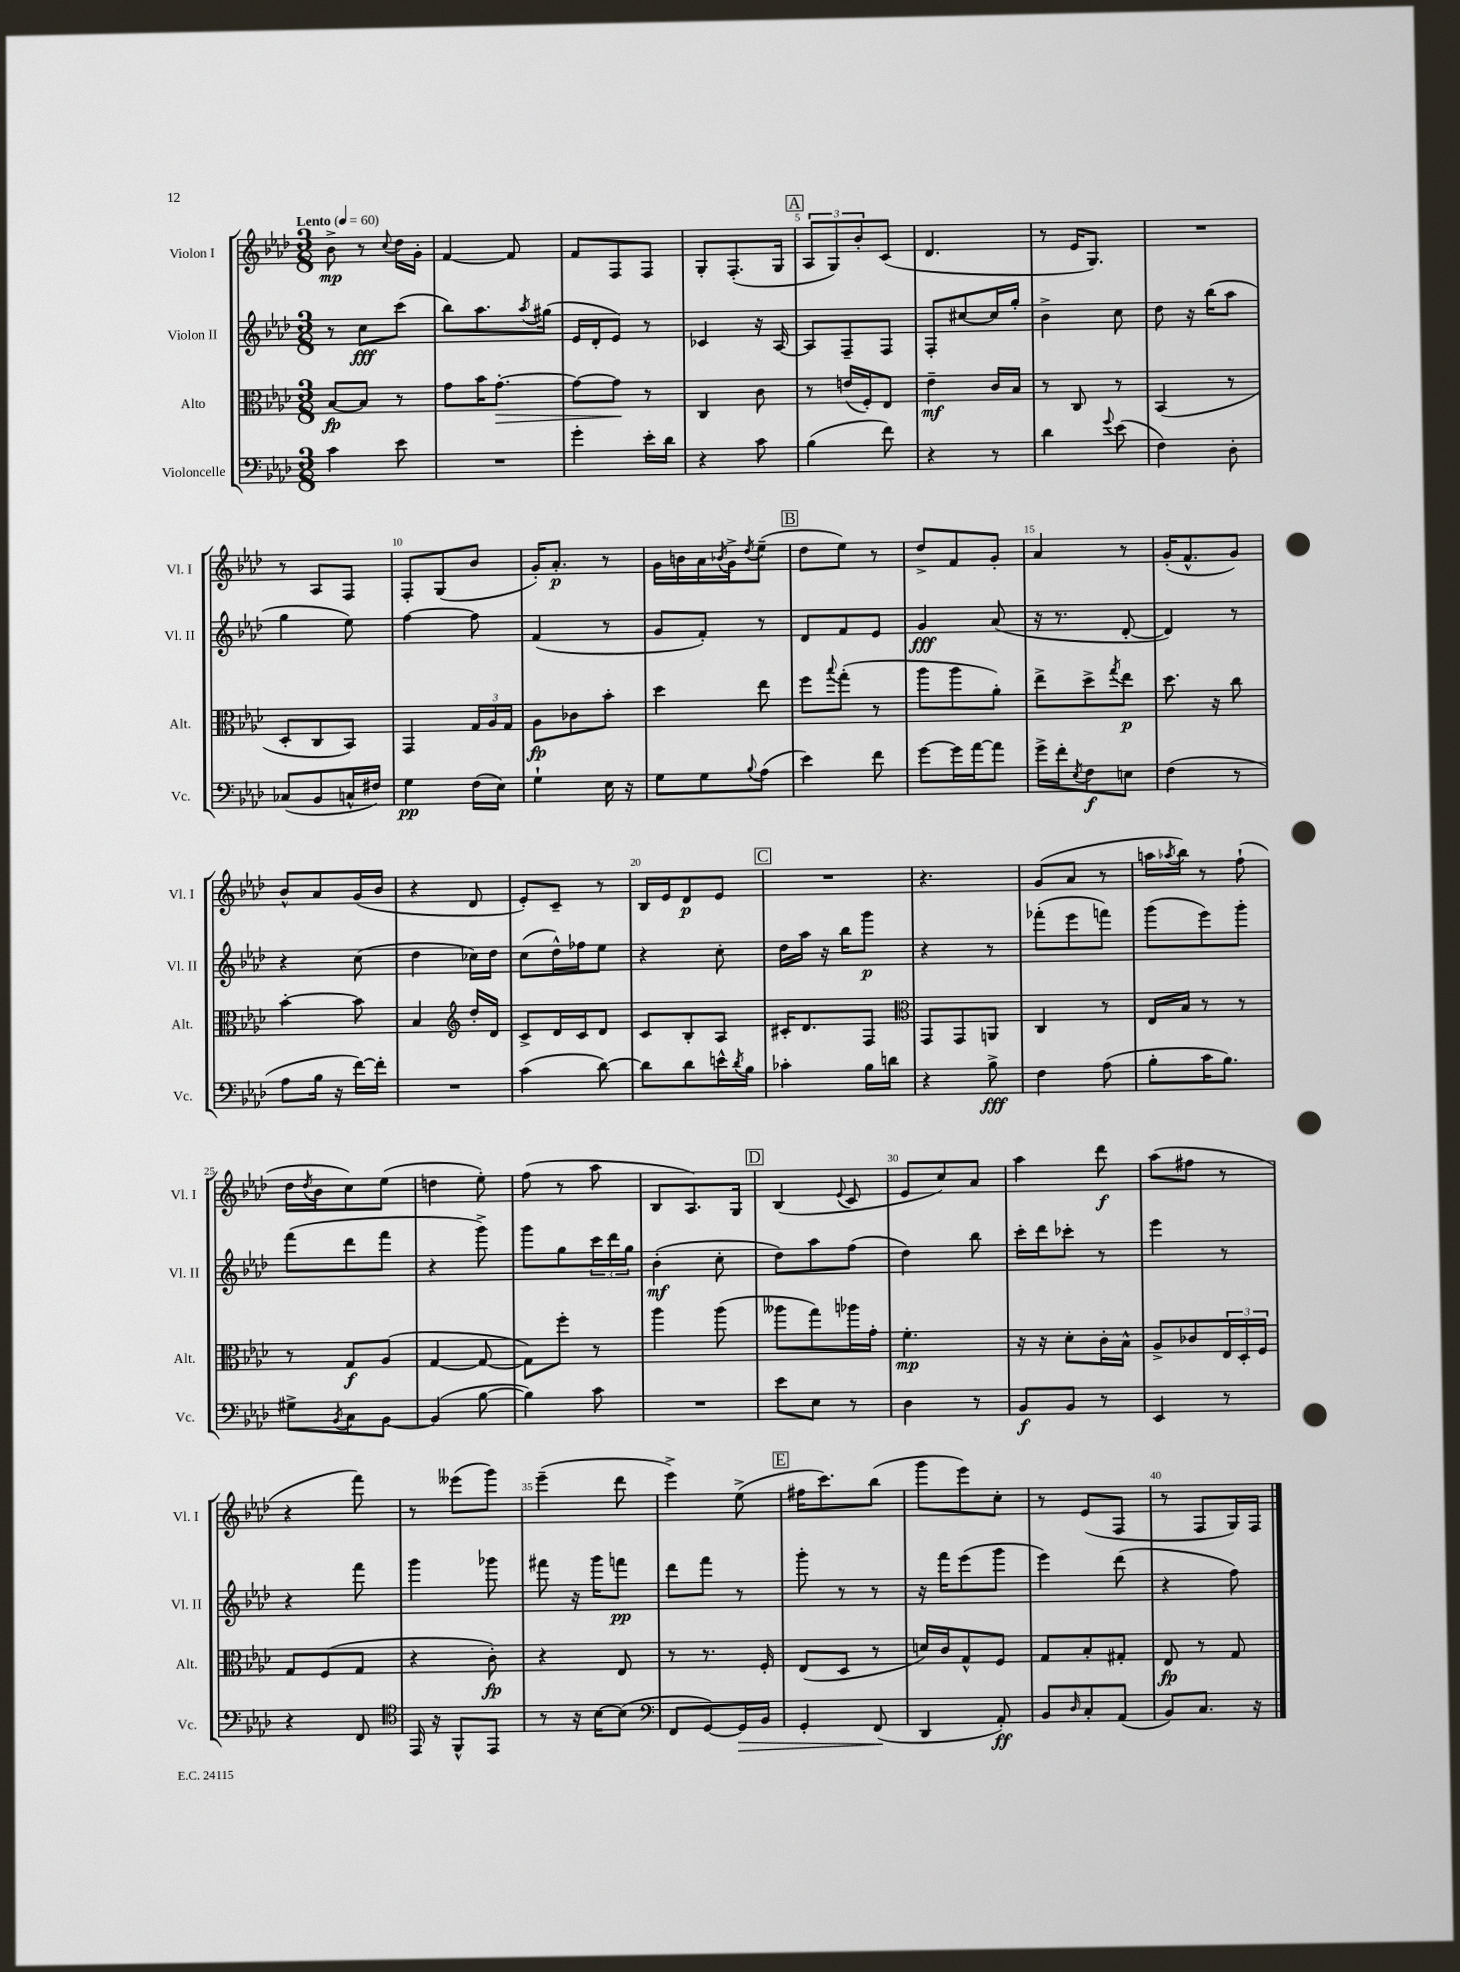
<<
\new StaffGroup <<
\new Staff = "s0" \with { instrumentName = "Violon I" shortInstrumentName = "Vl. I" } {
    \clef treble \key aes \major \numericTimeSignature \time 3/8 \tempo "Lento" 4 = 60
    bes'8->\mp r8 \appoggiatura { c''8 } des''16 g'16-. |
    f'4~ f'8 |
    f'8 f8 f8 |
    g8-. f8.-.( g16 |
    \mark \markup { \box "A" } \tuplet 3/2 { aes8 g8) bes'8-. } c'8( |
    des'4. |
    r8 ees'16 g8.) |
    R4. |
    r8 aes8 f8 |
    f8-. g8( bes'8 |
    g'16-.) aes'8.-.\p r8 |
    g'16 b'16 aes'16 \acciaccatura { bes'8 } g'16-> \acciaccatura { des''8 } ees''8--( |
    \mark \markup { \box "B" } des''8 ees''8) r8 |
    des''8-> f'8 g'8-. |
    aes'4 r8 |
    g'16-.( f'8.-^ g'8) |
    bes'8-^ aes'8 g'16( bes'16 |
    r4 des'8 |
    ees'8-.) c'8-- r8 |
    bes16 ees'16 des'8\p ees'8 |
    \mark \markup { \box "C" } R4. |
    r4. |
    g'8( aes'8 r8 |
    a''16 \acciaccatura { aes''8 } bes''16) r8 f''8-!( |
    des''16 \acciaccatura { des''8 } bes'16 c''8) ees''8( |
    d''4 ees''8-.) |
    f''8( r8 aes''8 |
    bes8 aes8.) g16 |
    \mark \markup { \box "D" } bes4( \appoggiatura { ees'8 } c'8 |
    ees'8 c''8) aes'8 |
    aes''4 des'''8\f |
    aes''8( fis''8 r8 |
    r4 f'''8) |
    r8 eeses'''8( g'''8) |
    ees'''4--( des'''8 |
    ees'''4->) ees''8->( |
    \mark \markup { \box "E" } fis''16 c'''8.) bes''8( |
    g'''8 ees'''8) c''8-. |
    r8 ees'8( f8 |
    r8 f8 g16) f16 \bar "|." |
}
\new Staff = "s1" \with { instrumentName = "Violon II" shortInstrumentName = "Vl. II" } {
    \clef treble \key aes \major \numericTimeSignature \time 3/8
    r8 c''8\fff c'''8( |
    bes''8) aes''8. \acciaccatura { aes''8 } gis''16( |
    ees'16 des'16-. ees'8) r8 |
    ces'4 r16 aes16~ |
    \mark \markup { \box "A" } aes8 f8-- f8 |
    f8-. cis''8~ cis''16 g''16-. |
    bes'4-> c''8 |
    des''8 r16 bes''16( aes''8 |
    g''4 ees''8) |
    f''4~ f''8 |
    f'4( r8 |
    g'8 f'8-.) r8 |
    \mark \markup { \box "B" } des'8 f'8 ees'8 |
    g'4\fff aes'8( |
    r16 r8. des'8~-. |
    des'4) r8 |
    r4 c''8( |
    des''4 ces''16) des''16 |
    c''8( des''16-^) fes''16 ees''8 |
    r4 c''8-. |
    \mark \markup { \box "C" } des''16 aes''16 r16 bes''16 g'''8\p |
    r4 r8 |
    fes'''8-.( ees'''8 f'''8) |
    g'''8( ees'''8) g'''8-. |
    f'''8( des'''8 f'''8 |
    r4 g'''8->) |
    g'''8 g''8 \tuplet 3/2 { c'''16 des'''16 g''16 } |
    bes'4-.\mf( c''8-. |
    \mark \markup { \box "D" } des''8) aes''8 f''8( |
    des''4) bes''8 |
    c'''16-. des'''16 ces'''8-. r8 |
    ees'''4 r8 |
    r4 f'''8 |
    g'''4 ges'''8 |
    fis'''8 r16 g'''16 f'''8\pp |
    des'''8 f'''8 r8 |
    \mark \markup { \box "E" } g'''8-. r8 r8 |
    r16 f'''16 ees'''8( g'''8 |
    ees'''4) des'''8( |
    r4 f''8) \bar "|." |
}
\new Staff = "s2" \with { instrumentName = "Alto" shortInstrumentName = "Alt." } {
    \clef alto \key aes \major \numericTimeSignature \time 3/8
    bes8~\fp bes8 r8 |
    g'8 bes'16 g'8.~-.\> |
    g'8~ g'8\! r8 |
    c4 c'8 |
    \mark \markup { \box "A" } r8 e'16( f16-.) ees8 |
    ees'4--\mf c'16 bes16 |
    r8 c8 r8 |
    bes,4( r8 |
    des8-. c8 bes,8) |
    g,4 \tuplet 3/2 { g16 aes16 g16 } |
    aes8\fp ces'8 bes'8-. |
    des''4 ees''8 |
    \mark \markup { \box "B" } f''8 \appoggiatura { bes''8 } g''8-.( r8 |
    aes''8 aes''8 aes'8-.) |
    ees''8-> des''8-> \acciaccatura { g''8 } ees''8\p |
    des''8. r16 c''8 |
    bes'4~-. bes'8 |
    bes4 \clef treble des''16-. des'16 |
    c'8-> des'16 c'16 des'8 |
    c'8 bes8-. aes8 |
    \mark \markup { \box "C" } cis'16-. des'8. f8 |
    \clef alto g,8 g,8 a,8 |
    c4 r8 |
    ees16 bes16 r8 r8 |
    r8 g8\f aes8( |
    g4~ g8~ |
    g8) f''8-. r8 |
    aes''4 aes''8( |
    \mark \markup { \box "D" } aeses''8 g''8) aes''16 g'16-. |
    f'4.-.\mp |
    r16 r16 des'8-. c'16-. bes16-^ |
    aes8-> ces'8 \tuplet 3/2 { ees16 des16-. f16 } |
    g8 f8( g8 |
    r4 c'8-.\fp) |
    r4 ees8 |
    r8 r8. f16-. |
    \mark \markup { \box "E" } ees8( des8 r8 |
    d'16) c'16 g8-^ f8 |
    g8 bes8-. gis8-. |
    ees8\fp r8 g8 \bar "|." |
}
\new Staff = "s3" \with { instrumentName = "Violoncelle" shortInstrumentName = "Vc." } {
    \clef bass \key aes \major \numericTimeSignature \time 3/8
    c'4 ees'8 |
    R4. |
    g'4-. ees'16-. des'16 |
    r4 c'8 |
    \mark \markup { \box "A" } bes4( f'8) |
    r4 r8 |
    des'4 \appoggiatura { g'8 } ees'8( |
    f4) des8-. |
    ces8( bes,8 c16-^ fis16) |
    g4\pp f16( ees16) |
    g4-! ees16 r16 |
    g8 g8 \appoggiatura { bes8 } aes8( |
    \mark \markup { \box "B" } ees'4) f'8 |
    g'8~ g'16 aes'16~ aes'8 |
    g'16-> f'16-. \acciaccatura { ees8 } f8\f e8 |
    f4( r8 |
    aes8 bes16 r16 f'16~) f'16-. |
    R4. |
    c'4( des'8~) |
    des'8 des'8 e'16-^ \acciaccatura { des'8 } bes16 |
    \mark \markup { \box "C" } ces'4-. bes16 d'16 |
    r4 bes8->\fff |
    f4 aes8( |
    bes8-. c'16 bes8.) |
    gis8-> \acciaccatura { bes,8 } c8 bes,8~ |
    bes,4( bes8~ |
    bes4) c'8 |
    R4. |
    \mark \markup { \box "D" } ees'8 ees8 r8 |
    des4 r8 |
    bes,8\f bes,8 r8 |
    ees,4 r8 |
    r4 f,8 |
    \clef tenor ees,16 r16 f,8-^ ees,8 |
    r8 r16 bes16~ bes8( |
    \clef bass f,8 g,8~) g,16\> bes,16 |
    \mark \markup { \box "E" } g,4-. f,8\!( |
    des,4 aes,8-.\ff) |
    bes,8 \grace { des16 } c8-. aes,8( |
    bes,8) c8. r16 \bar "|." |
}
>>
>>
\layout { \context { \Score \override BarNumber.break-visibility = ##(#f #t #t) barNumberVisibility = #(every-nth-bar-number-visible 5) } }
